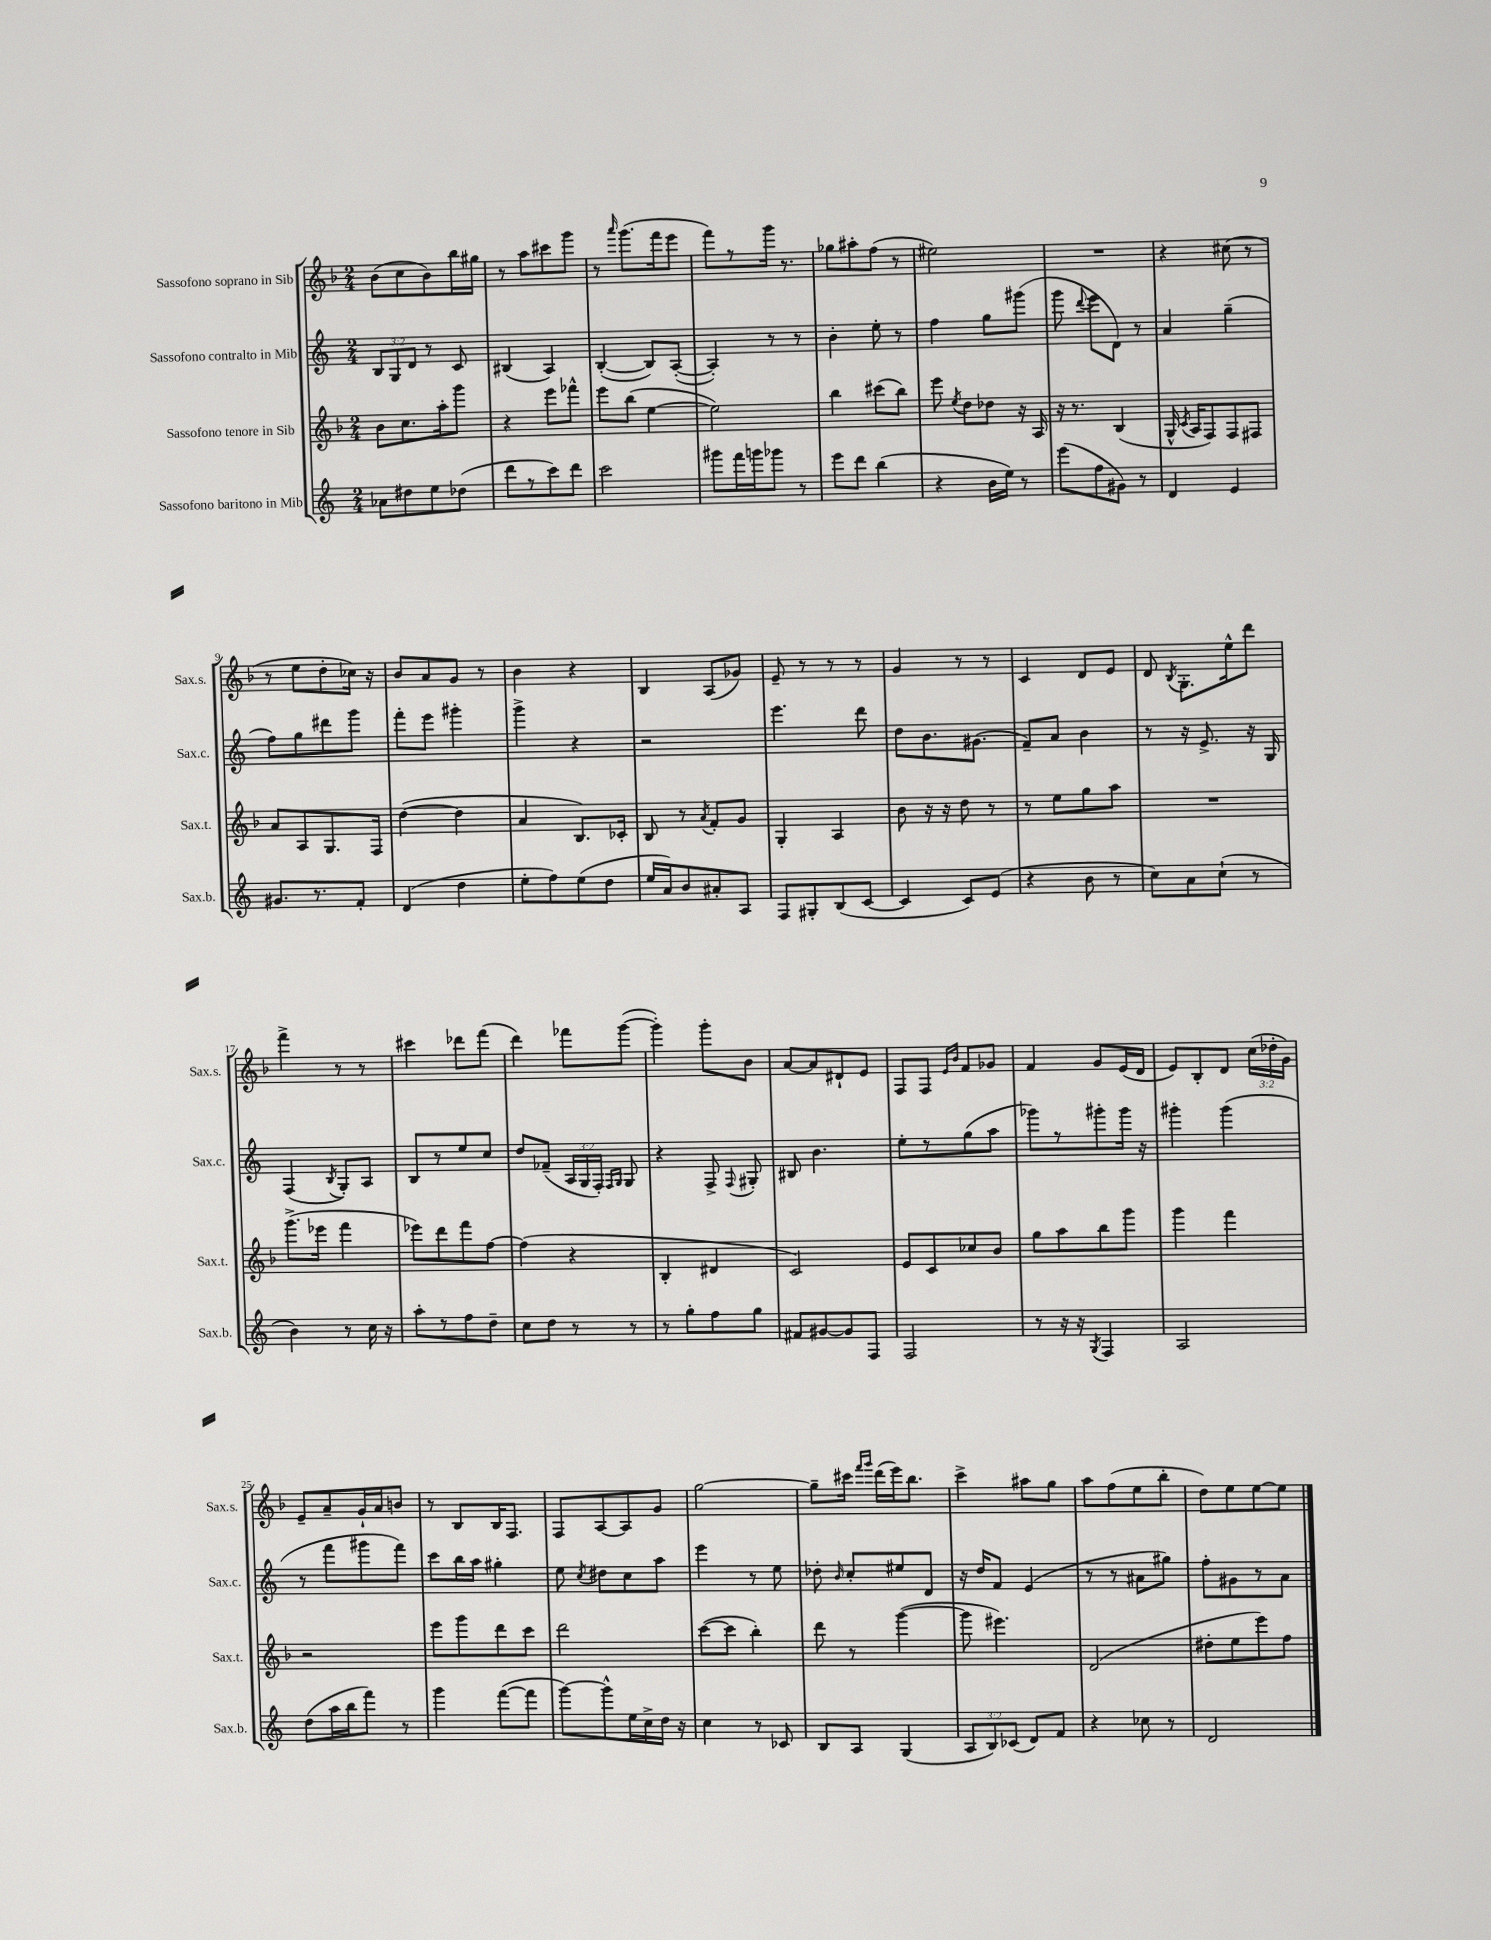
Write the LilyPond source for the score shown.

<<
\new StaffGroup <<
\new Staff = "s0" \with { instrumentName = "Sassofono soprano in Sib" shortInstrumentName = "Sax.s." } {
    \clef treble \key f \major \numericTimeSignature \time 2/4 \override Staff.TupletNumber.text = #tuplet-number::calc-fraction-text
    \autoBeamOff bes'8[( c''8 bes'8) bes''16 gis''16] |
    r8 a''8[ cis'''8 g'''8] |
    r8 \grace { a'''16 } g'''8.[( f'''16 e'''8] |
    f'''8[) r8 g'''16] r8. |
    ges''8[ ais''8-. f''8]( r8 |
    eis''2) |
    R2 |
    r4 cis''8( r8 |
    r8 e''8[ d''8-. ces''16]) r16 |
    bes'8[ a'8 g'8] r8 |
    bes'4 r4 |
    bes4 a8[( ges'8]) |
    e'8-- r8 r8 r8 |
    g'4 r8 r8 |
    c'4 d'8[ e'8] |
    d'8 \acciaccatura { bes8 } g8.[-. e''16-^ d'''8] |
    f'''4-> r8 r8 |
    cis'''4 des'''8[ f'''8]( |
    d'''4) fes'''8[ g'''8]~( |
    g'''4-.) g'''8[-. bes'8] |
    a'8[~ a'8 dis'8-! e'8] |
    f8[ f8] \grace { e'16[ bes'16] } f'8[ ges'8] |
    f'4 g'8[ e'16( d'16] |
    e'8[) bes8-. d'8] \tuplet 3/2 { c''16[( des''16-. g'16]) } |
    e'8[-- a'8-- g'16-! a'16 b'8] |
    r8 bes8[ bes16 f8.] |
    f8[ a8~ a8 g'8] |
    g''2~ |
    g''8[-- cis'''16] \grace { f'''16[ g'''16] } d'''16[( e'''16) bes''8.] |
    c'''4-> ais''8[ g''8] |
    a''8[ f''8( e''8 bes''8]-. |
    d''8[) e''8 e''8~ e''8] \bar "|." |
}
\new Staff = "s1" \with { instrumentName = "Sassofono contralto in Mib" shortInstrumentName = "Sax.c." } {
    \clef treble \key c \major \numericTimeSignature \time 2/4 \override Staff.TupletNumber.text = #tuplet-number::calc-fraction-text
    \autoBeamOff \tuplet 3/2 { b8[ g8 d'8] } r8 c'8 |
    bis4( a4) |
    b4~-.( b8[) a8]~-.( |
    a4-.) r8 r8 |
    b'4-. e''8-. r8 |
    f''4 g''8[ gis'''8]( |
    g'''8 \appoggiatura { d'''8 } e'''8[ d'8]) r8 |
    a'4 g''4--( |
    f''8[) g''8 dis'''8 g'''8] |
    f'''8[-. e'''8] gis'''4-. |
    g'''4-> r4 |
    r2 |
    e'''4. d'''8 |
    d''8[ b'8. gis'8.]( |
    f'8[--) a'8] b'4 |
    r8 r16 e'8.-> r16 g16 |
    f4( \acciaccatura { b8 } g8[-.) a8] |
    b8[ r8 e''8 c''8] |
    d''8[ fes'8]--( \tuplet 3/2 { a16[ g16 f16]-.) } \grace { f16[ g16] } g8 |
    r4 f8-> \appoggiatura { f8 } gis8-. |
    bis8 b'4. |
    e''8[-. r8 g''8( a''8] |
    ges'''8[) r8 gis'''8-. gis'''16] r16 |
    gis'''4-. gis'''4( |
    r8 f'''8[ gis'''8 f'''8]) |
    c'''8[ b''16 a''16] gis''4-. |
    e''8 \acciaccatura { c''8 } dis''8[ c''8 a''8] |
    e'''4 r8 e''8 |
    des''8-. \grace { b'16 } c''8[-. eis''8 d'8] |
    r16 d''16[ f'8] e'4( |
    r8 r8 ais'8[ gis''8]) |
    f''8[-. gis'8 r8 a'8] \bar "|." |
}
\new Staff = "s2" \with { instrumentName = "Sassofono tenore in Sib" shortInstrumentName = "Sax.t." } {
    \clef treble \key f \major \numericTimeSignature \time 2/4
    \autoBeamOff bes'8[ c''8. a''16-. g'''8] |
    r4 e'''8[ fes'''8]-^ |
    e'''8[ bes''8]( e''4~ |
    e''2) |
    bes''4 cis'''8[( bes''8]) |
    e'''8 \acciaccatura { e''8 } d''8[ des''8] r16 a16 |
    r16 r8. bes4( |
    g16-^ \acciaccatura { c'8 } a16[ f8) f8 fis8] |
    a'8[ a8 g8. f16] |
    d''4~( d''4 |
    a'4 bes8.[) ces'16]-. |
    bes8 r8 \acciaccatura { a'8 } f'8[-. g'8] |
    g4-. a4 |
    bes'8 r16 r16 d''8 r8 |
    r8 e''8[ g''8 a''8] |
    R2 |
    g'''8.[->( ees'''16] f'''4 |
    ees'''8[) d'''8 f'''8 f''8]~ |
    f''4( r4 |
    bes4-. dis'4 |
    c'2) |
    e'8[ c'8 ces''8 bes'8] |
    g''8[ a''8 bes''8 g'''8] |
    g'''4 f'''4 |
    r2 |
    e'''8[ g'''8 d'''8 c'''8] |
    d'''2 |
    c'''8[~( c'''8] bes''4-.) |
    d'''8 r8 g'''4~( |
    g'''8 eis'''4.) |
    d'2( |
    dis''8[-. e''8 e'''8) f''8] \bar "|." |
}
\new Staff = "s3" \with { instrumentName = "Sassofono baritono in Mib" shortInstrumentName = "Sax.b." } {
    \clef treble \key c \major \numericTimeSignature \time 2/4 \override Staff.TupletNumber.text = #tuplet-number::calc-fraction-text
    \autoBeamOff aes'8[ dis''8 e''8 des''8]( |
    d'''8[ r8 c'''8) d'''8] |
    c'''2 |
    gis'''8[ f'''16 g'''16 ges'''8] r8 |
    e'''8[ d'''8] b''4( |
    r4 b'16[ e''16]) r8 |
    e'''8[( f''8 gis'8]) r8 |
    d'4 e'4 |
    gis'8.[ r8. f'8]-. |
    d'4( d''4 |
    e''8[-. f''8) e''8( d''8] |
    e''16[ a'16) b'8 ais'8-. a8] |
    f8[ gis8-. b8( c'8]~ |
    c'4 c'8[) e'8]( |
    r4 b'8 r8 |
    c''8[) a'8 c''8]-!( r8 |
    b'4) r8 c''16 r16 |
    a''8[-. r8 f''8 d''8]-- |
    c''8[ d''8] r8 r8 |
    r8 g''8[-. f''8 g''8] |
    fis'8[ gis'8~ gis'8 f8] |
    f2 |
    r8 r16 r16 \acciaccatura { g8 } f4 |
    a2 |
    d''8[( a''16 b''16 f'''8]) r8 |
    g'''4 f'''8[~( f'''8] |
    g'''8[~) g'''8-^ e''16 c''16-> d''16] r16 |
    c''4 r8 ces'8 |
    b8[ a8] g4( |
    \tuplet 3/2 { a8[ b8) ces'8]( } d'8[) f'8] |
    r4 ces''8 r8 |
    d'2 \bar "|." |
}
>>
>>
